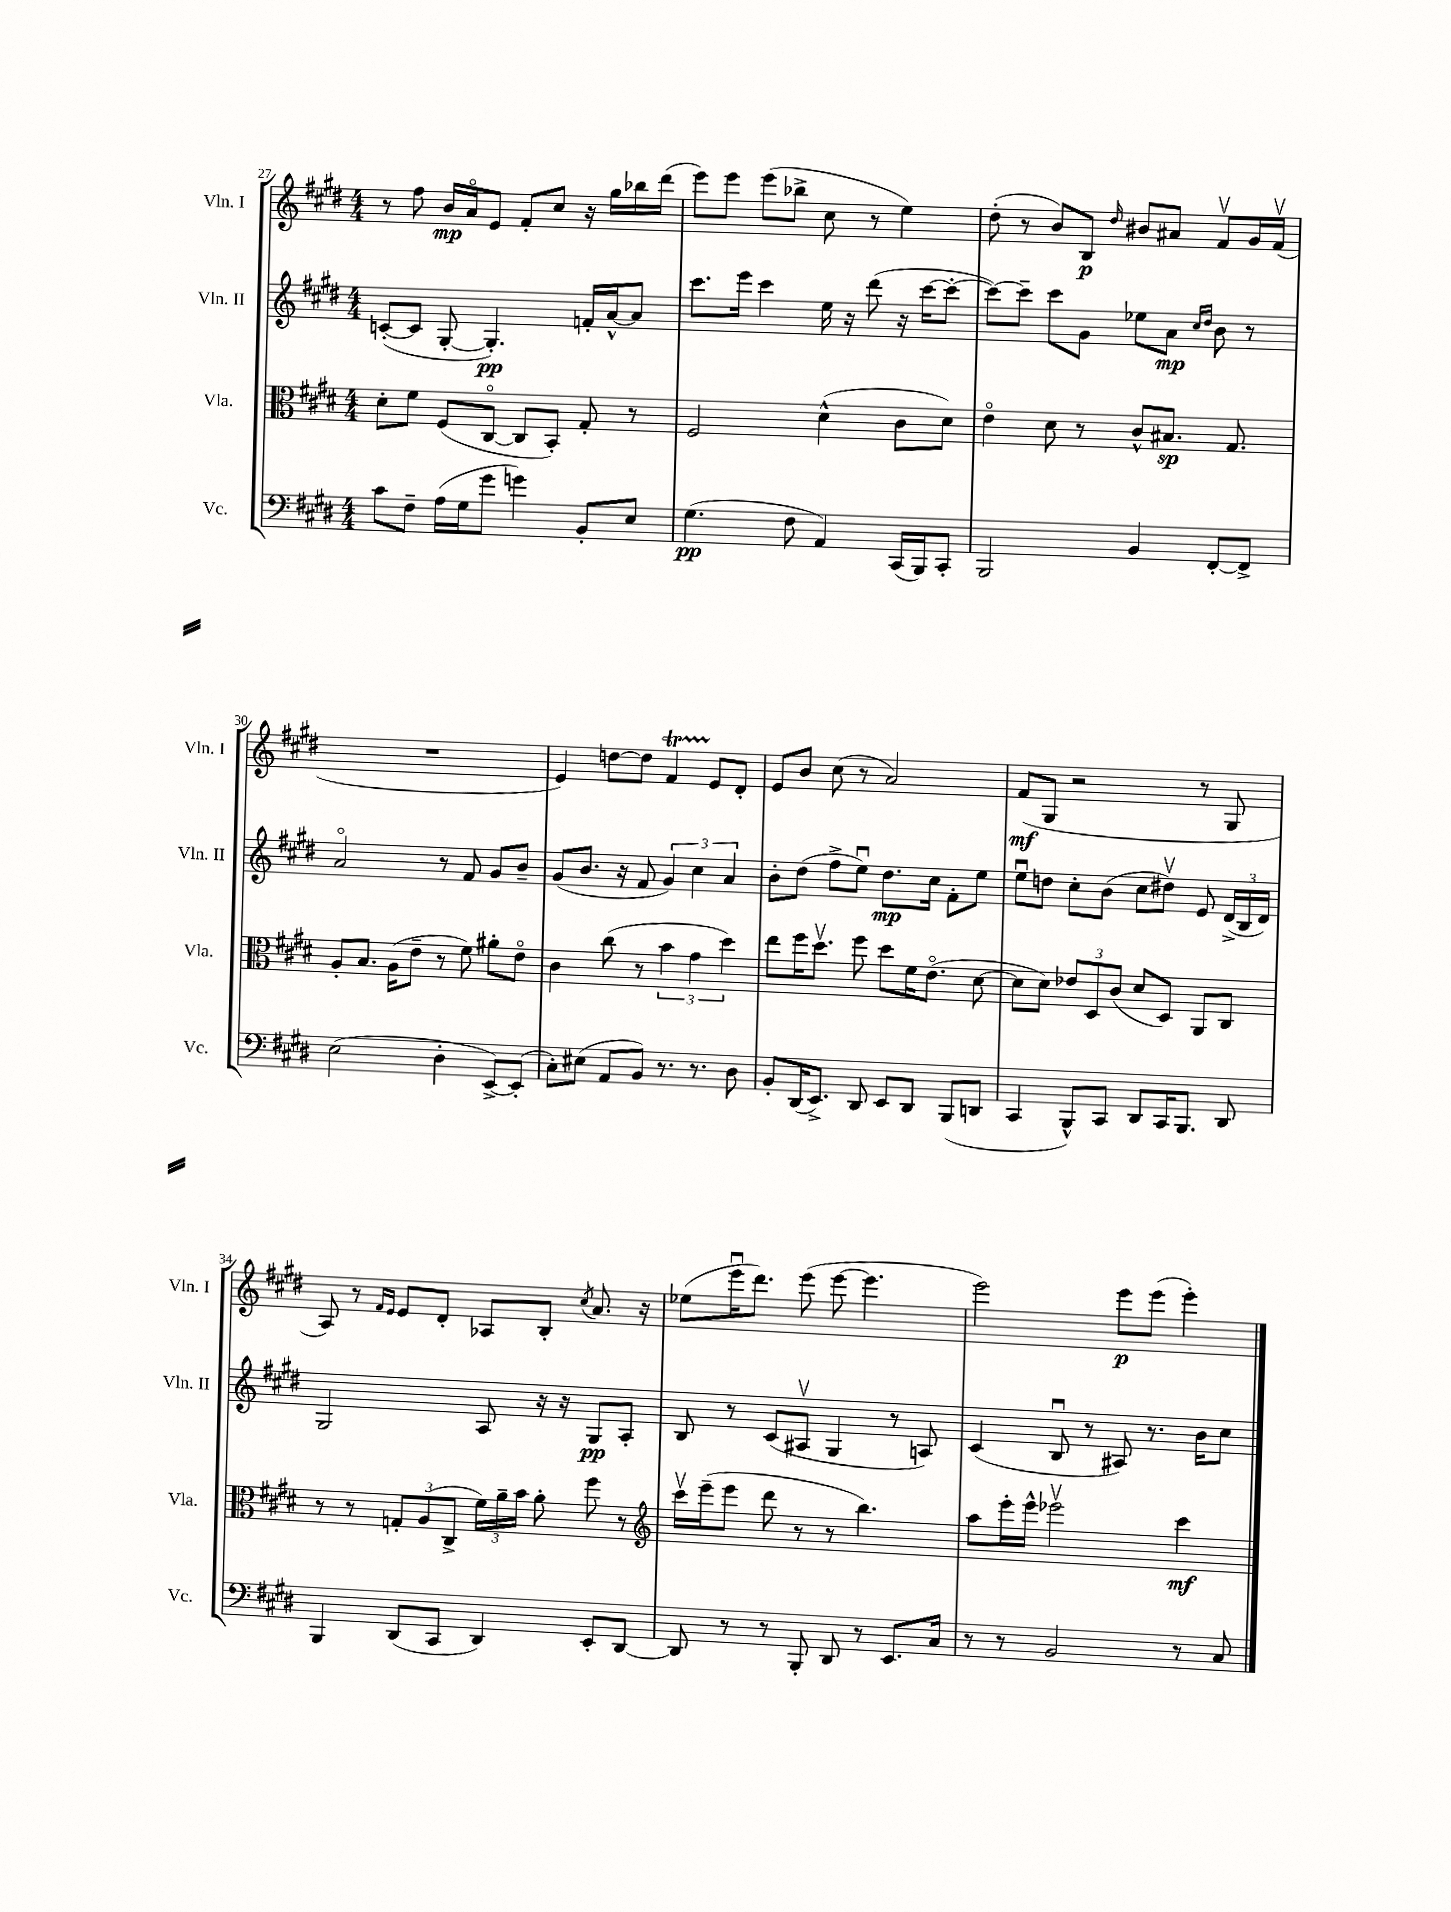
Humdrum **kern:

**kern	**kern	**kern	**kern
*staff4	*staff3	*staff2	*staff1
*clefF4	*clefC3	*clefG2	*clefG2
*k[f#c#g#d#]	*k[f#c#g#d#]	*k[f#c#g#d#]	*k[f#c#g#d#]
*M4/4	*M4/4	*M4/4	*M4/4
8c#	8d#'	([8c'	8r
8F#~	8f#	8c]	8ff#
(16A	(8F#	[8G#'	16b
16G#	.	.	16ao
8g#	[8C#o	4.G#'])	8e
4g)	8C#]	.	8f#'
.	8BB')	.	8cc#
8BB'	8G#'	16f'	16r
.	.	[16a^^	16gg#
8E	8r	8a]	16bb-
.	.	.	(16ddd#
=	=	=	=
(4.G#	2F#	8.ccc#	8eee)
.	.	.	8eee
.	.	16eee	.
.	.	4ccc#	(8eee
8F#	.	.	8bb-^
4AA)	(4d#^^	16ee	8cc#
.	.	16r	.
.	.	(8ddd#	8r
(16CC#	8c#	16r	4ee)
16BBB)	.	[16ccc#	.
8CC#'	8d#)	8ccc#'_	.
=	=	=	=
2BBB	4eo	8ccc#_)	(8dd#'
.	.	8ccc#~]	8r
.	8d#	8ccc#	8b)
.	8r	8g#	8B
.	.	.	16qqdd#
4BB	8c#^^	8ee-	8b#
.	8.B#	8a	8a#
.	.	16qqcc#	.
.	.	16qqdd#	.
[8FF#'	.	8b	8f#v
.	8.G#	.	.
8FF#^]	.	8r	16g#
.	.	.	(16f#v
=	=	=	=
(2E	8A'	2ao	1r
.	8.B	.	.
.	(16A	.	.
.	8e~	.	.
4D#'	8r	8r	.
.	8f#)	8f#	.
[8EE^)	8a#'	8g#	.
(8EE']	8eo	8b~	.
=	=	=	=
8C#')	4c#	(8g#	4e)
(8E#	.	8.b	.
8AA	(8cc#	.	[8dd
.	.	16r	.
8BB)	8r	8f#	8dd]
8.r	6b	6g#)	4f#
.	6g#	6cc#	.
8.r	.	.	.
.	.	.	8e
.	6dd#)	6a	.
8D#	.	.	8d#'
=	=	=	=
8BB'	8ee	8b'	8e
(16DD#	16ff#	(8dd#	8b
8.EE^)	8.dd#v	.	.
.	.	8ff#^	(8cc#
8DD#	8ff#	8eeu)	8r
8EE	8dd#	8.dd#	2a)
8DD#	16f#	.	.
.	(8.eo	16cc#	.
(8BBB	.	8f#'	.
8DD	[8d#	8ee	.
=	=	=	=
4CC#	8d#]	8eeu	(8f#
.	8d#)	8dd	8G#
8BBB^^)	12e-	8cc#'	2r
.	12D#	.	.
8CC#	.	(8b	.
.	(12c#	.	.
8DD#	8d#	8cc#	.
16CC#	8D#)	8dd#v)	.
8.BBB	.	.	.
.	8AA	8e	8r
8DD#	8C#	(24d#^	8G#
.	.	24B	.
.	.	24d#)	.
=	=	=	=
4BBB	8r	2G#	8A)
.	8r	.	8r
.	.	.	16qqf#
.	.	.	16qqe
(8DD#	12G'	.	8e
.	(12A	.	.
8CC#	.	.	8d#'
.	12C#^	.	.
4DD#)	24f#)	8A	8A-
.	24a~	.	.
.	24b	.	.
.	8a'	16r	8B'
.	.	16r	.
.	.	.	8qcc#
8EE'	8ff#	8G#	8.a
[8DD#	8r	8A'	.
.	.	.	16r
=	=	=	=
*	*clefG2	*	*
8DD#]	16ccc#v	8B	(8ee-
.	(16eee~	.	.
8r	8eee	8r	16eeeu
.	.	.	8.ddd#)
8r	8ddd#	(8c#	.
8BBB'	8r	8A#v	(8eee
8DD#	8r	4G#	[8eee
8r	4.bb)	.	4.eee]
8.EE	.	8r	.
.	.	8A)	.
16C#	.	.	.
=	=	=	=
8r	8aa	(4c#	2eee)
8r	16eee'	.	.
.	16eee^^	.	.
2BB	2eee-v	8Bu	.
.	.	8r	.
.	.	8A#)	8eee
.	.	8.r	(8eee
8r	4ccc#	.	4eee')
.	.	16b	.
8C#	.	8cc#	.
==	==	==	==
*-	*-	*-	*-
